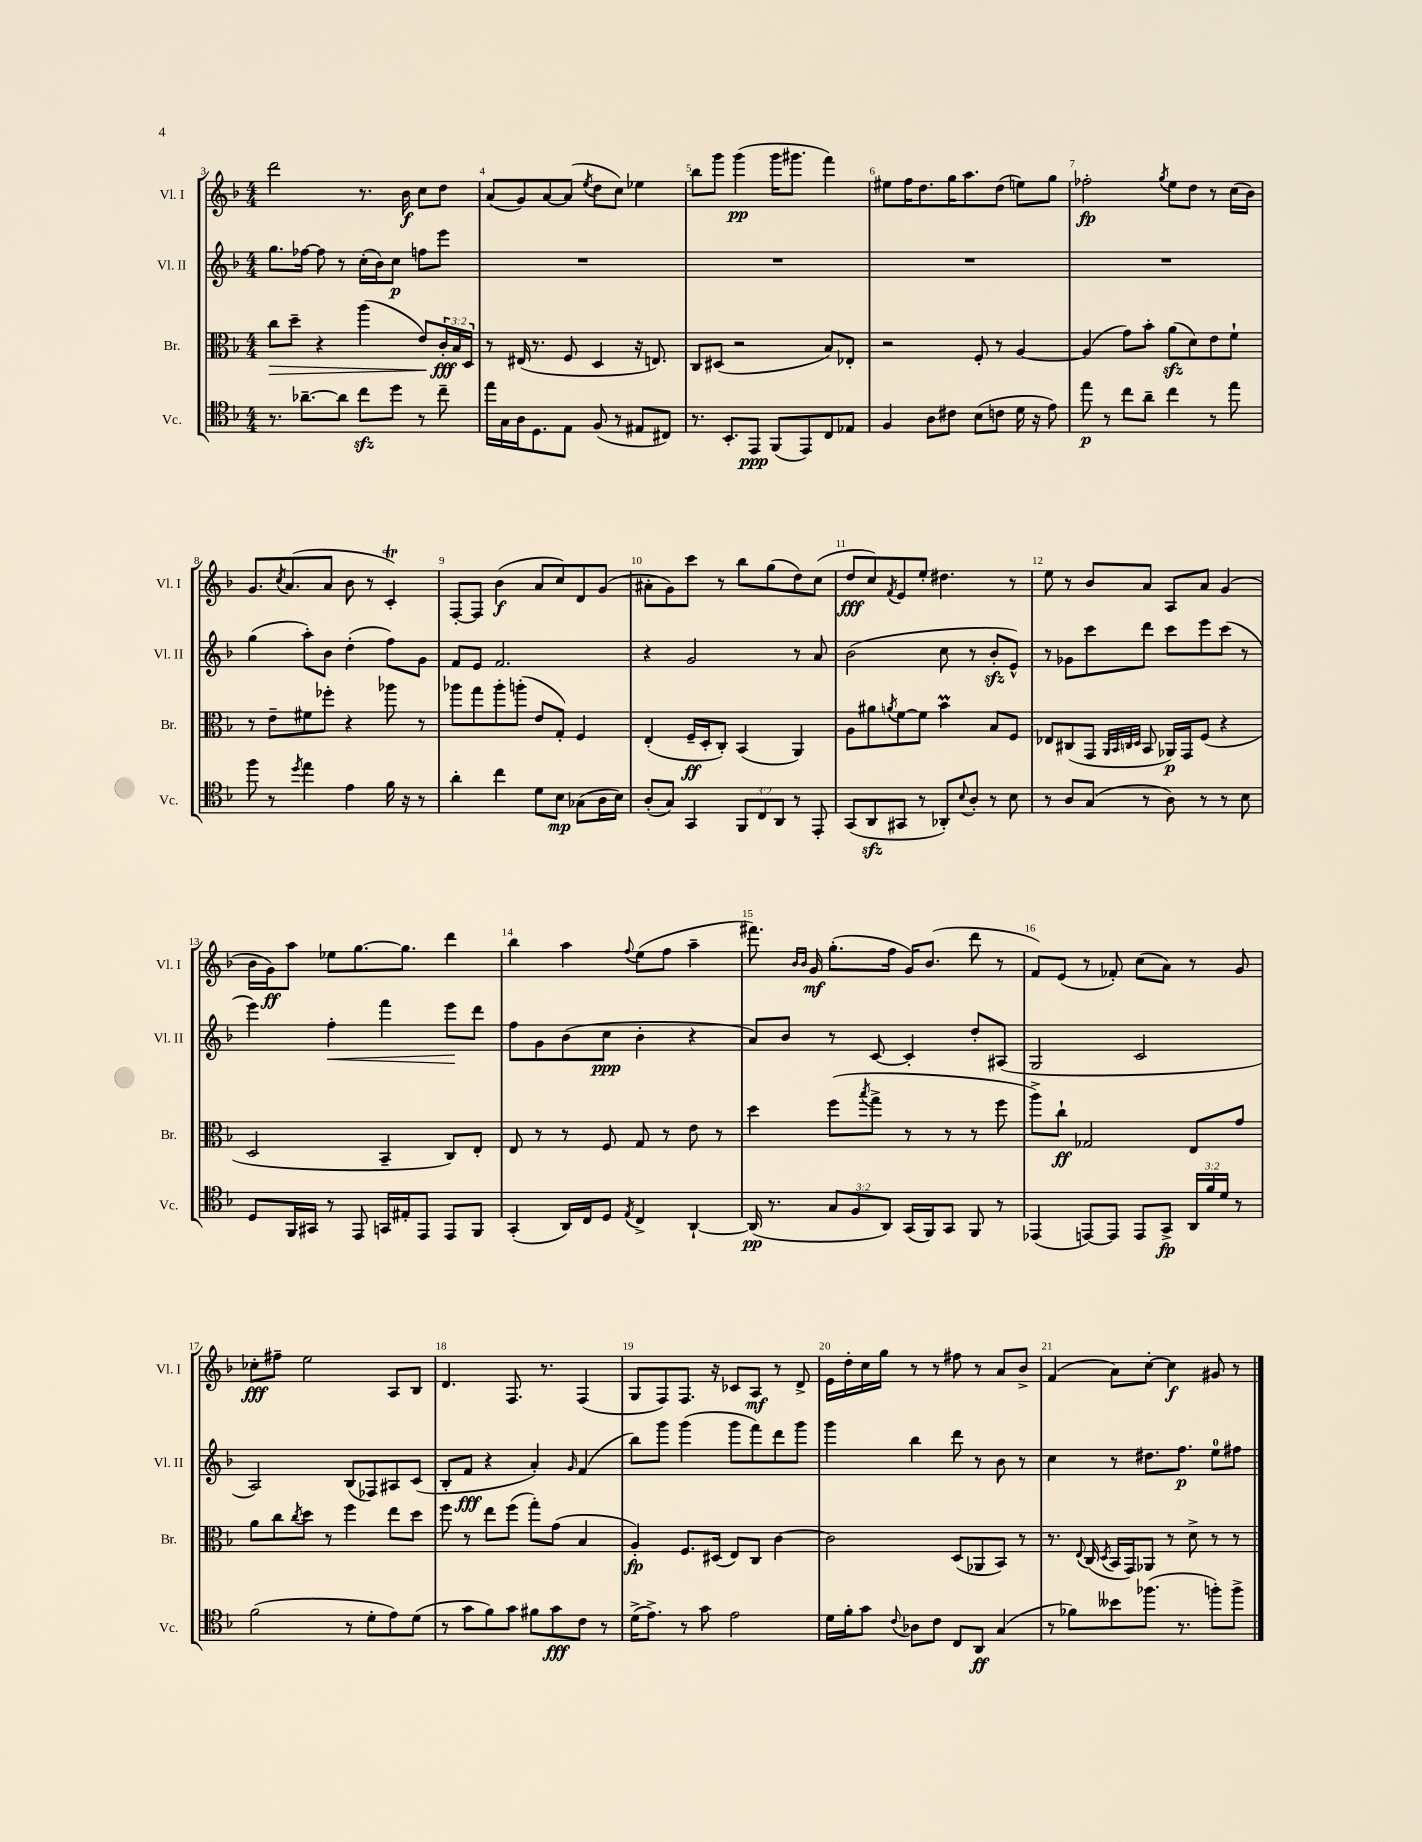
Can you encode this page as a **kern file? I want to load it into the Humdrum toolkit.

**kern	**kern	**kern	**kern
*staff4	*staff3	*staff2	*staff1
*clefC4	*clefC3	*clefG2	*clefG2
*k[b-]	*k[b-]	*k[b-]	*k[b-]
*M4/4	*M4/4	*M4/4	*M4/4
8.r	8cc	8.gg	2ddd
.	8dd~	.	.
[8.a-~	.	[16ff-	.
.	4r	8ff-]	.
8a-]	.	8r	.
8cc	(4aa	(16cc'	8.r
.	.	16b-)	.
8dd	.	8cc	.
.	.	.	16b-
8r	8e)	8ff	8cc
8cc~	24c'	8eee	8dd
.	24B-	.	.
.	24D	.	.
=	=	=	=
16ee	8r	1r	(8a
16G	.	.	.
16A	(16E#	.	8g)
8.D	8.r	.	.
.	.	.	[8a
8E	8F	.	(8a]
.	.	.	8qee
(8F	4D	.	8dd
8r	.	.	8cc)
8E#	16r	.	4ee-
.	8.E)	.	.
8C#)	.	.	.
=	=	=	=
8.r	8C	1r	8bb-
.	(8D#	.	8ggg
8.BB-'	.	.	.
.	2r	.	(4ggg
8EE	.	.	.
(8FF	.	.	16ggg
.	.	.	8.ggg#
8EE)	.	.	.
8C	8B-)	.	4fff)
8E-	8E-'	.	.
=	=	=	=
4F	2r	1r	8ee#
.	.	.	16ff
.	.	.	8.dd
8A	.	.	.
8c#	.	.	16gg
.	.	.	8.aa
(8B-	8F'	.	.
8c	8r	.	(8dd
16d	[4A	.	8ee)
16r	.	.	.
8e)	.	.	8gg
=	=	=	=
8ee	(4A]	1r	2ff-'
8r	.	.	.
8cc	8g)	.	.
8a~	8b-'	.	.
.	.	.	8qgg
4cc	(8a	.	8ee
.	8d)	.	8dd
8r	8e	.	8r
8ee	8f`	.	(16cc
.	.	.	16b-)
=	=	=	=
8ff	8r	(4gg	8.g
8r	8e~	.	.
.	.	.	8qcc
.	.	.	(8.a
8qdd	.	.	.
4ee	8f#	8aa')	.
.	8ff-'	8b-	8a
4e	4r	(4dd'	8b-
.	.	.	8r
16f	8aa-	8ff)	4c')
16r	.	.	.
8r	8r	8g	.
=	=	=	=
4a'	8aa-	8f	[8F'
.	8gg	8e	8F]
4cc	8aa-'	2.f	(4b-
.	(8aa'	.	.
8d	8e	.	8a
8B-	8G')	.	8cc)
(8G-	4F	.	8d
16A	.	.	(8g
16B-)	.	.	.
=	=	=	=
(8A'	(4E'	4r	8a#'
8G)	.	.	8g)
4GG	16F~	2g	8ccc
.	16D'	.	.
.	8C')	.	8r
12FF	(4BB-	.	8bb-
12C	.	.	.
.	.	.	(8gg
12AA	.	.	.
8r	4AA)	8r	8dd)
8EE'	.	8a	(8cc
=	=	=	=
(8GG	8A	(2b-	8dd
8AA	8a#	.	8cc)
.	8qa	.	8qf
8GG#	[8f	.	8e
8r	8f]	.	8ee'
8AA-')	4b-	8cc	4.dd#
8qqB-	.	.	.
8A'	.	8r	.
8r	8B-	8b-'	.
8B-	8F	8e^^)	8r
=	=	=	=
8r	8E-	8r	8ee
8A	(8C#	8g-	8r
(8G	8GG	8ccc	8b-
.	32qqAA	.	.
.	32qqBB-	.	.
.	32qqC	.	.
.	32qqD	.	.
8r	8BB-	8ddd	8a
8A)	16AA-)	8ccc	8A
.	16GG	.	.
8r	(8F	8eee	8a
8r	4r	(8ccc	(4g
8B-	.	8r	.
=	=	=	=
8D	2D	4eee)	16b-
.	.	.	16g)
16FF	.	.	8aa
16GG#	.	.	.
8r	.	4ff'	8ee-
8EE	.	.	[8.gg
16GG	4BB-~	4fff	.
16E#'	.	.	8.gg]
8EE	.	.	.
8EE	8C)	8eee	4ddd
8FF	8E'	8ddd	.
=	=	=	=
(4GG'	8E	8ff	4bb-
.	8r	8g	.
16AA)	8r	(8b-	4aa
16C	.	.	.
8D	8F	8cc	.
8qE	.	.	8qqff
4C^	8G	4b-'	(8ee
.	8r	.	8ff
[4AA`	8e	4r	4aa~
.	8r	.	.
=	=	=	=
(16AA]	4dd	8a)	8.fff#)
8.r	.	.	.
.	.	8b-	.
.	.	.	16qqb-
.	.	.	16qqb-
.	.	.	16g
12G	(8ff	8r	(8.gg'
12F	.	.	.
.	8qbb-	.	.
.	8gg^	[8c	.
12AA)	.	.	.
.	.	.	16ff
(16GG	8r	4c']	16g)
16FF)	.	.	(8.b-
8GG	8r	.	.
8FF	8r	8dd'	8ddd
8r	8ff	(8A#	8r
=	=	=	=
(4EE-	8aa^)	2G	8f)
.	8cc`	.	(8e
[8EE)	2G-	.	8r
8EE]	.	.	8f-')
8EE	.	2c	(8cc
8GG^	.	.	8a)
24AA	8E	.	8r
24f	.	.	.
24d	.	.	.
8r	8g	.	8g
=	=	=	=
(2f	8a	2A)	8cc-'
.	8cc	.	8ff#~
.	8qcc	.	.
.	8dd	.	2ee
.	8r	.	.
8r	4ff	(8B-	.
8d'	.	8F-)	.
8e)	8ee	8A#	8A
(8d	8dd	(8c	8B-
=	=	=	=
8r	8ff	8B-'	4.d
8g	8r	8f	.
8f)	8ee	4r	.
8g	(8ff	.	8.F
8f#	8gg')	4a')	.
.	.	.	8.r
8g	(8g	.	.
.	.	16qqg	.
8c	4B-	(4f	(4F
8r	.	.	.
=	=	=	=
(16d^	4A')	8bb-)	8G
8.e^)	.	.	.
.	.	8ggg	8F)
8r	8.F	(4ggg	8.F
8g	.	.	.
.	(16D#	.	16r
2e	8E)	8ggg	8c-
.	8C	8fff)	8A
.	[4c	8ddd	8r
.	.	8ggg	8d^
=	=	=	=
16d	2c]	4ggg	16e
16f'	.	.	16dd'
8g	.	.	16cc
.	.	.	16gg
8qqc	.	.	.
8A-	.	4bb-	8r
8c	.	.	8r
8C	(8D	8ddd	8ff#
8AA	8AA-	8r	8r
(4G	8BB-)	8b-	8a
.	8r	8r	8b-^
=	=	=	=
8r	8.r	4cc	(4f
8f-)	.	.	.
.	8qqE	.	.
.	(16C	.	.
.	8qD	.	.
8b--	16BB-	8r	8a)
.	16GG)	.	.
(8.ff-	8AA-	8.dd#	[8cc'
.	8r	.	4cc]
8.r	.	8.ff	.
.	8d^	.	.
8ff')	8r	8ee	8g#
8ff^	8r	8ff#	8r
==	==	==	==
*-	*-	*-	*-
